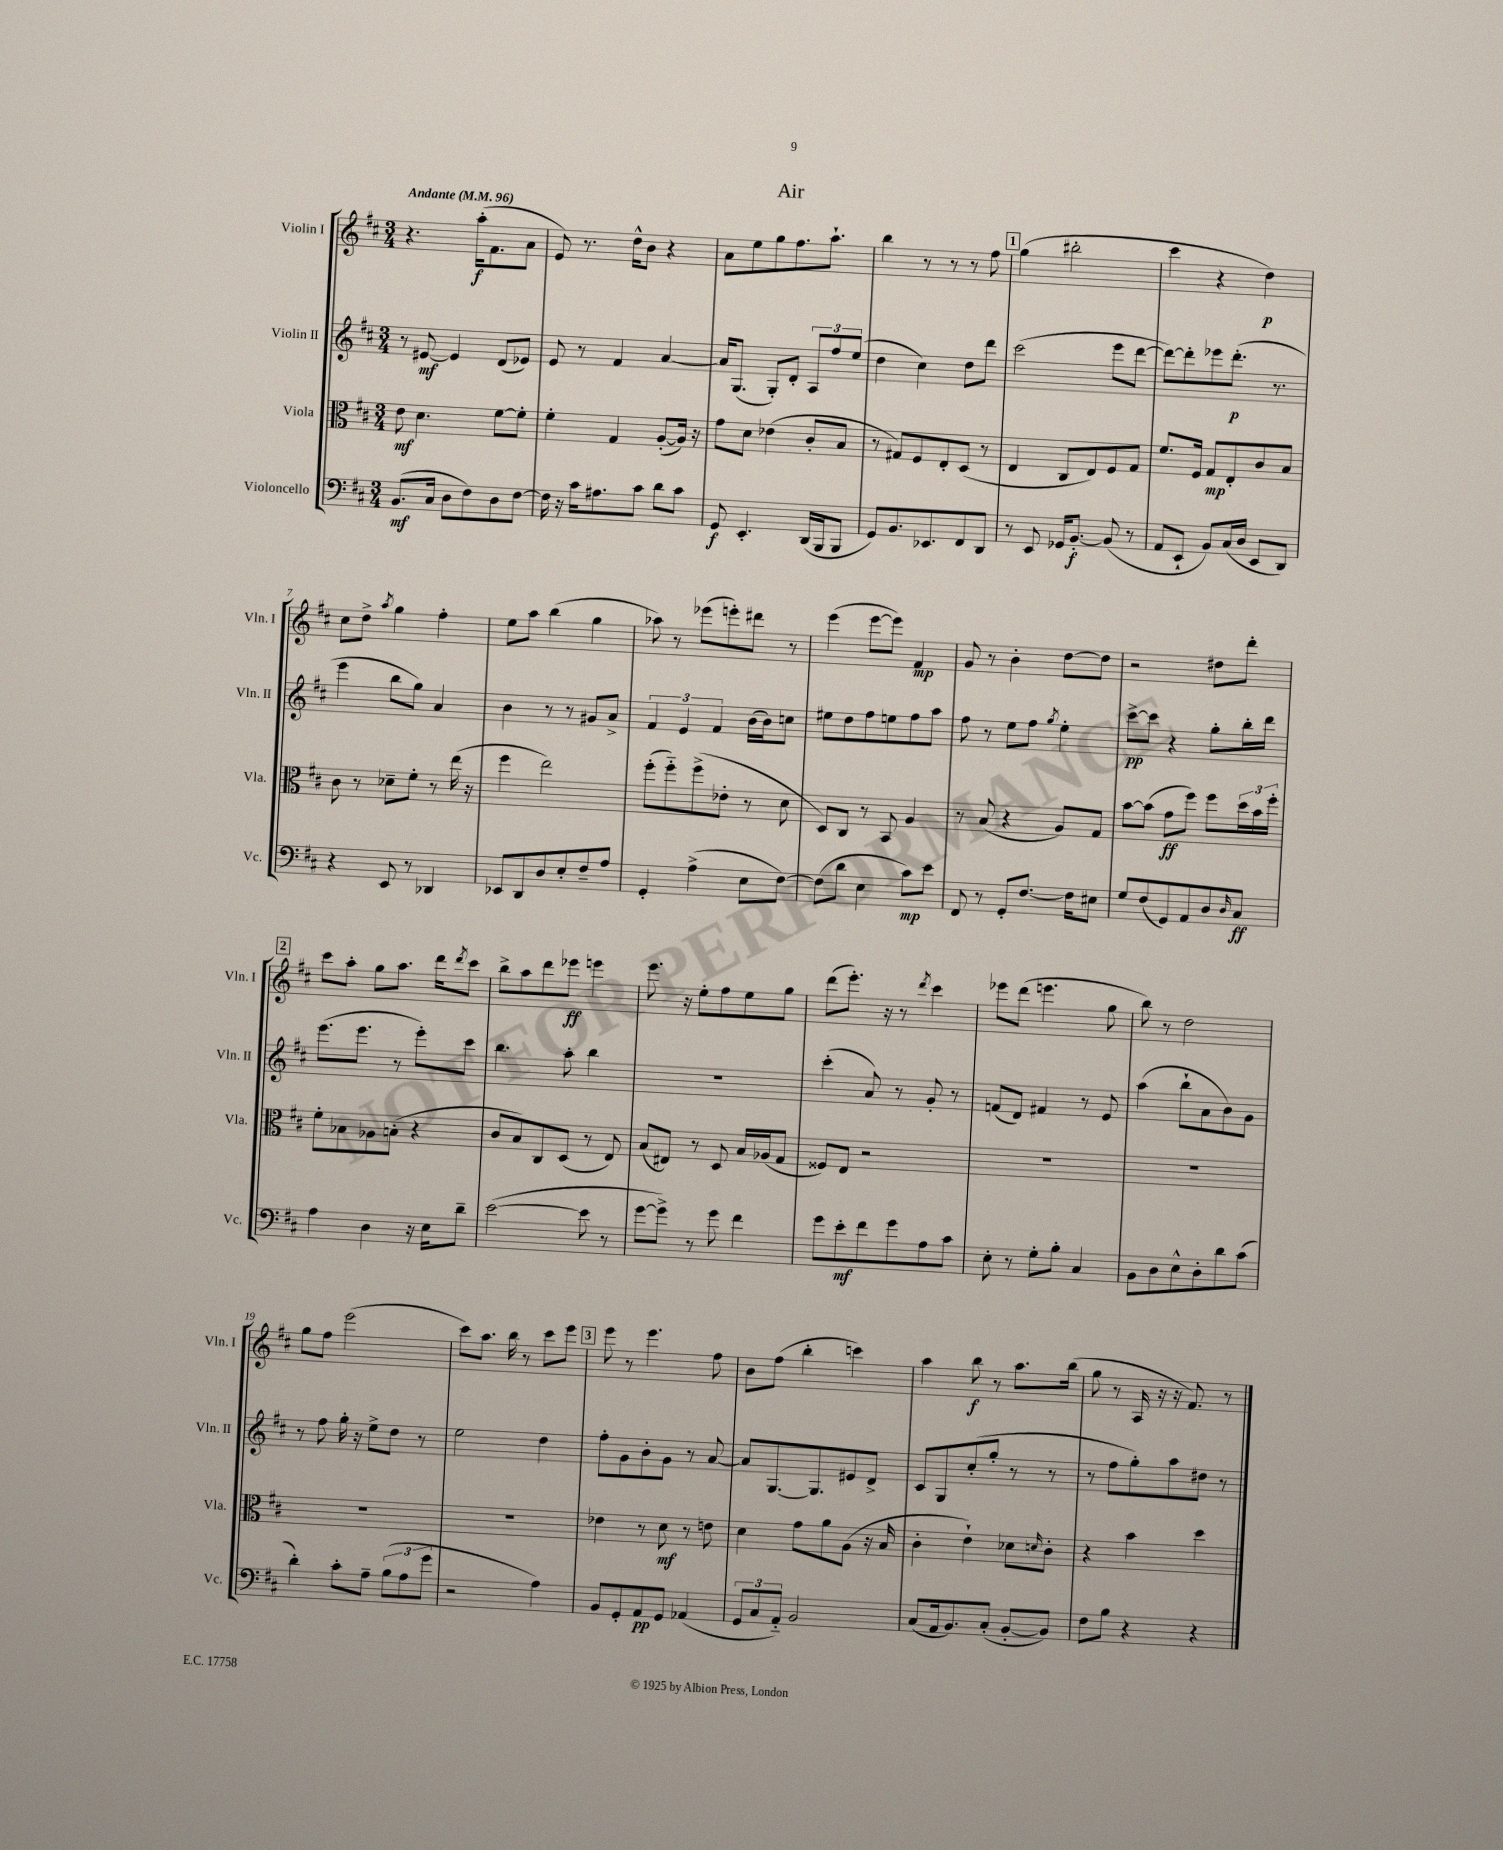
\header { title = "Air" }
<<
\new StaffGroup <<
\new Staff = "s0" \with { instrumentName = "Violin I" shortInstrumentName = "Vln. I" } {
    \clef treble \key d \major \numericTimeSignature \time 3/4 \tempo "Andante" 4 = 96
    r4. a''16-.\f( fis'8. a'8 |
    e'8) r8. d''16-^ b'8 r4 |
    a'8 e''8 g''8 fis''8. a''8.-! |
    b''4 r8 r8 r8 fis''8 |
    \mark \markup { \box "1" } g''4( bis''2-. |
    cis'''4 r4 d''4\p) |
    cis''8 d''8-> \acciaccatura { a''8 } g''4 fis''4-. |
    e''8 a''8 b''4( g''4 |
    aes''8) r8 ees'''8( e'''8-.) dis'''8 r8 |
    e'''4( e'''8~ e'''8) fis'4\mp |
    g'8 r8 b'4-. d''8~ d''8 |
    r2 dis''8 d'''8-. |
    \mark \markup { \box "2" } cis'''8 a''8-. g''8 a''8. d'''16 \acciaccatura { d'''8 } cis'''8 |
    b''8-> a''8 d'''8 ees'''8\ff e'''4 |
    e'''8. r16 e''8-. fis''8 e''8 g''8 |
    d'''8( e'''8.-.) r16 r8 \acciaccatura { d'''8 } cis'''4 |
    ees'''8 d'''8( e'''4. g''8 |
    b''8) r8 d''2 |
    g''8 fis''8 e'''2( |
    cis'''8) a''8. b''16 r8 cis'''8 e'''8 |
    \mark \markup { \box "3" } e'''8 r8 e'''4. fis''8 |
    b'8 fis''8( b''4-. c'''4) |
    a''4 b''8\f r8 a''8. b''16( |
    g''8 r8 a16 r16 r16 fis'8.) r8 \bar "|." |
}
\new Staff = "s1" \with { instrumentName = "Violin II" shortInstrumentName = "Vln. II" } {
    \clef treble \key d \major \numericTimeSignature \time 3/4
    r8 eis'8~\mf eis'4 d'8( ees'8) |
    e'8 r8 fis'4 a'4~ |
    a'16 g8.( g8-.) d'8-. \tuplet 3/2 { a8 fis''8 e''8( } |
    d''4 cis''4) d''8 d'''8 |
    \mark \markup { \box "1" } cis'''2( e'''8 d'''8~ |
    d'''8~) d'''8-. ees'''8 d'''8.-.\p( r8. |
    e'''4 b''8 g''8) a'4 |
    b'4 r8 r8 gis'8 a'8-> |
    \tuplet 3/2 { fis'4 e'4 fis'4 } b'16( b'16) c''8 |
    eis''8 d''8 fis''8 e''8 fis''8 a''8 |
    fis''8 r8 e''8 fis''8 \acciaccatura { g''8 } e''4-. |
    cis'''8~->\pp cis'''8 r4 g''8-. b''16-. d'''16 |
    \mark \markup { \box "2" } e'''8.( e'''8. r8 e'''8-.) cis'''8 |
    b''4. a''8-. b''4 |
    R2. |
    cis'''4-.( a'8) r8 g'8-. r8 |
    f'8( d'8) fis'4 r8 e'8 |
    a''4( b''8-! a'8 b'8) g'8 |
    r8 fis''8 g''16-. r16 e''8-> d''8 r8 |
    e''2 d''4 |
    \mark \markup { \box "3" } fis''8-. g'8 b'8-. g'8 r8 a'8~ |
    a'8 g8.~ g8. eis'8 d'8-> |
    cis'8 g8 cis''8-.( g''8-. r8 r8 |
    r8 fis''8 g''8-.) a''8 dis''8 r8 \bar "|." |
}
\new Staff = "s2" \with { instrumentName = "Viola" shortInstrumentName = "Vla." } {
    \clef alto \key d \major \numericTimeSignature \time 3/4
    e'8\mf d'4. fis'8~ fis'8-. |
    fis'4-. g4 a8~-.( a16) r16 |
    g'8 d'8 ees'4( cis'8-. b8 |
    r8 gis8) fis8 e8-. d8( r8 |
    \mark \markup { \box "1" } e4 cis8 e8) fis8 g8 |
    fis'8. fis16 g8\mp e8-. cis'8 b8 |
    cis'8 r8 des'8-- fis'8-. r8 e''16( r16 |
    fis''4 e''2) |
    fis''8-.( fis''8-_) fis''8->( ees'8-. r8 d'8 |
    d8) cis8 r8 b,8 a4 |
    r8 b8( r4 a8) g8 |
    b'8~ b'8( g'8\ff fis''8) fis''8 \tuplet 3/2 { d''16 b'16 fis''16-. } |
    \mark \markup { \box "2" } fis'8-. bes8 aes8 b8-.( r4 |
    cis'8 b8) cis8 d8( r8 e8) |
    b8( eis8) r8 d8 b16 aes16( g8 |
    fisis8) e8 r2 |
    R2. |
    R2. |
    R2. |
    R2. |
    \mark \markup { \box "3" } ees'4 r8 d'8\mf r8 e'8 |
    d'4 g'8 a'8 a8( r16 b16 |
    cis'4-. e'4-!) des'8 \grace { d'16 } cis'8-. |
    r4 b'4 d''4 \bar "|." |
}
\new Staff = "s3" \with { instrumentName = "Violoncello" shortInstrumentName = "Vc." } {
    \clef bass \key d \major \numericTimeSignature \time 3/4
    b,8.\mf( cis16 d8 fis8) d8 fis8~ |
    fis16 r16 cis'16 ais8. cis'8 d'8 cis'8 |
    g,8\f e,4.-. d,16( b,,16 b,,8 |
    g,8) b,8. ees,8. fis,8 d,8 |
    \mark \markup { \box "1" } r8 e,8 ges,16 b,8.~-.\f b,8( r8 |
    a,8 e,8-! b,8) cis16( d16 e,8 d,8) |
    r4 e,8 r8 des,4 |
    ees,8 d,8 d8 e8-. fis8-- a8 |
    g,4-. a4->( e8 fis8~) |
    fis8( d'8 e4 cis'8\mp) e'8 |
    fis,8 r8 g,8-. fis8.~ fis16 eis8 |
    g8 fis8( g,8) a,8 d8 \grace { d16 } cis8\ff |
    \mark \markup { \box "2" } a4 d4 r16 e16 d'8-- |
    e'2~( e'8 r8 |
    g'8~ g'8->) r8 g'8 fis'4 |
    g'8 e'8-.\mf fis'8 g'8 a8 cis'8 |
    e8-. r8 g8-. b8-. cis4 |
    b,8 d8 e8-^ d8-. d'8 cis'8( |
    d'4-.) cis'8-. a8-- \tuplet 3/2 { b8( a8 g'8 } |
    r2 a4) |
    \mark \markup { \box "3" } b,8 g,8-. a,8\pp g,8 aes,4( |
    \tuplet 3/2 { g,8 cis8 a,8-_) } b,2 |
    cis8( a,16 b,8.) cis8-.( b,8~-. b,8) |
    fis8 b8 r4 r4 \bar "|." |
}
>>
>>
